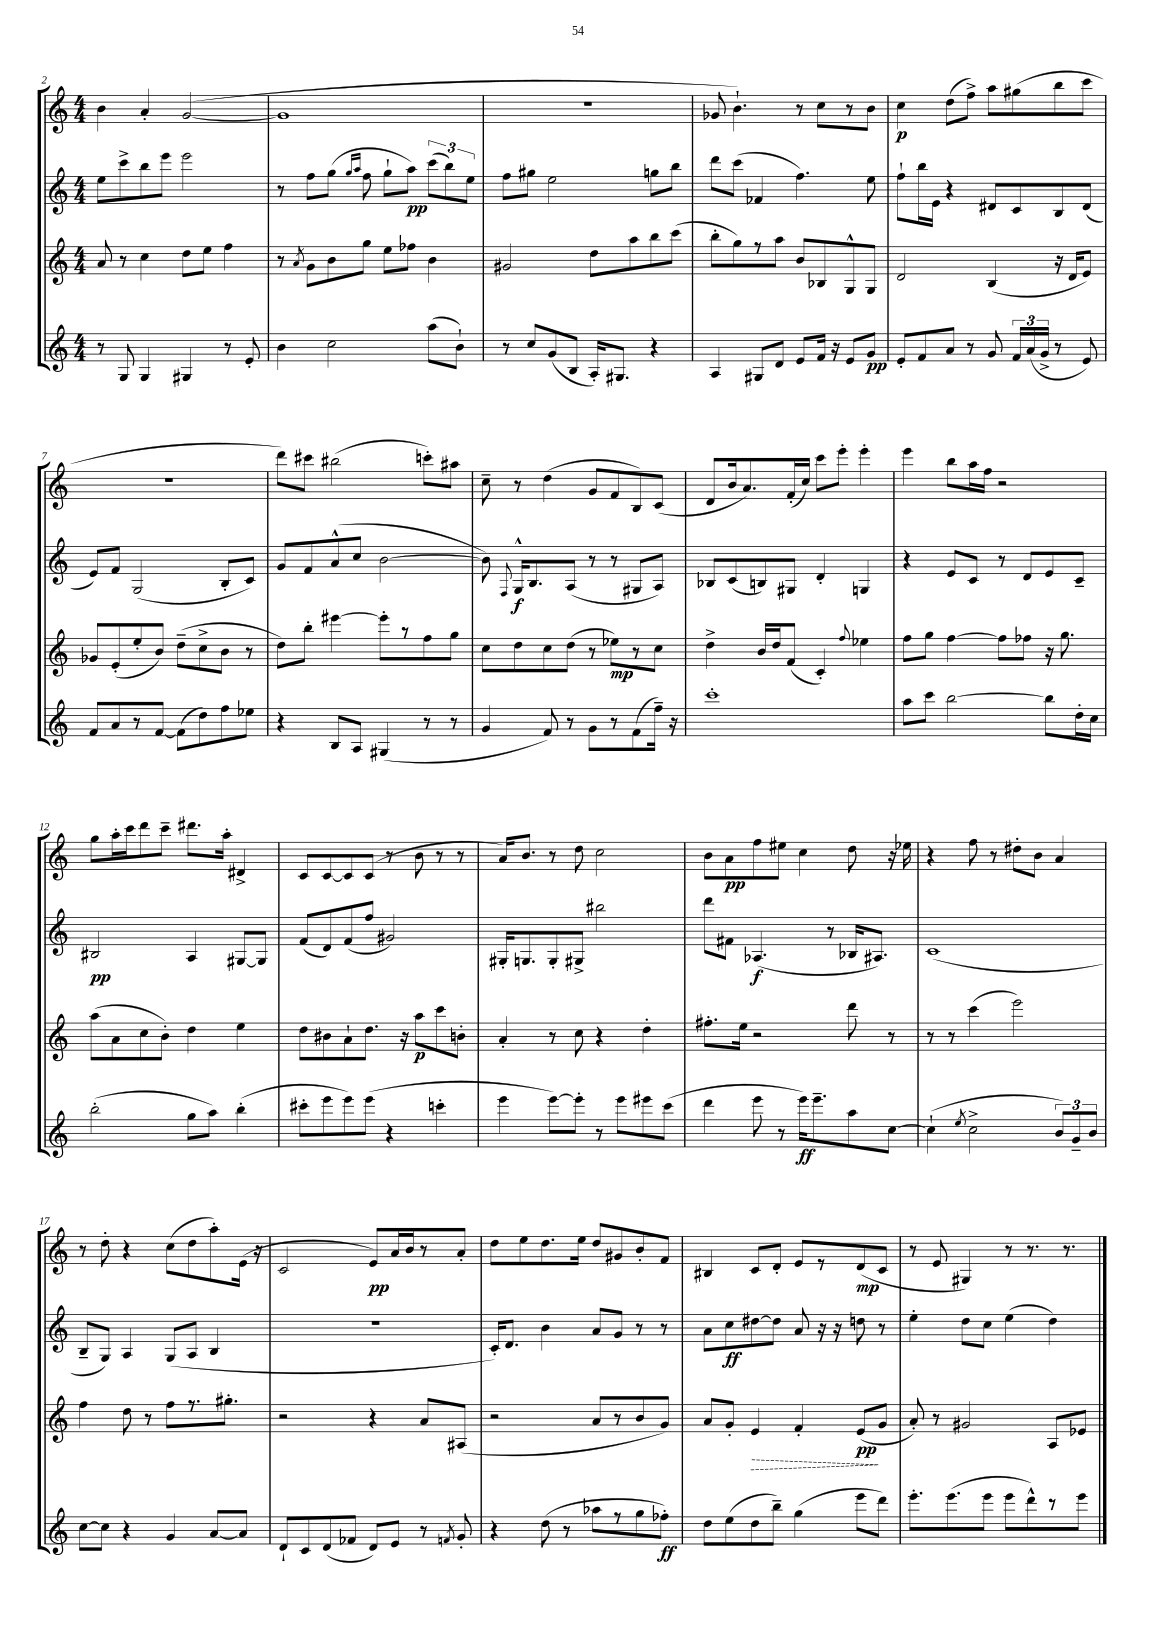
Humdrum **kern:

**kern	**kern	**kern	**kern
*staff4	*staff3	*staff2	*staff1
*clefG2	*clefG2	*clefG2	*clefG2
*k[]	*k[]	*k[]	*k[]
*M4/4	*M4/4	*M4/4	*M4/4
8r	8a	8ee	4b
8G	8r	8ccc^	.
4G	4cc	8bb	4a'
.	.	8eee	.
4G#	8dd	2eee	([2g
.	8ee	.	.
8r	4ff	.	.
8e'	.	.	.
=	=	=	=
4b	8r	8r	1g]
.	8qa	.	.
.	8g	8ff	.
2cc	8b	(8gg	.
.	.	16qqgg	.
.	.	16qqaa	.
.	8gg	8ff	.
.	8ee	8gg`	.
.	8ff-	8aa)	.
(8aa	4b	(12ccc	.
.	.	12bb)	.
8b`)	.	.	.
.	.	12ee	.
=	=	=	=
8r	2g#	8ff	1r
8cc	.	8gg#	.
(8g	.	2ee	.
8B	.	.	.
16A')	8dd	.	.
8.G#	.	.	.
.	8aa	.	.
4r	8bb	8gg	.
.	(8ccc	8bb	.
=	=	=	=
4A	8bb'	8ddd	8g-
.	8gg)	(8ccc	4.b`)
8G#	8r	4f-	.
8d	8aa	.	.
8e	8b	4.ff)	8r
16f	8B-	.	8cc
16r	.	.	.
8e	8G^^	.	8r
8g	8G	8ee	8b
=	=	=	=
8e'	2d	8ff`	4cc
8f	.	16bb	.
.	.	16e	.
8a	.	4r	(8dd
8r	.	.	8ff^)
8g	(4B	8d#	8aa
24f	.	8c	(8gg#
(24a	.	.	.
24g^	.	.	.
8r	16r	8B	8bb
.	16d	.	.
8e)	8e)	(8d#	8ccc
=	=	=	=
8f	8g-	8e)	1r
8a	(8e'	8f	.
8r	8ee'	(2G	.
[8f	8b)	.	.
(8f]	(8dd~	.	.
8dd)	8cc^	.	.
8ff	8b	8B'	.
8ee-	8r	8c)	.
=	=	=	=
4r	8dd)	8g	8ddd)
.	8bb'	8f	8ccc#
8B	[4eee#	(8a^^	(2bb#
8A	.	8cc	.
(4G#	8eee#']	[2b	.
.	8r	.	.
8r	8ff	.	8ccc')
8r	8gg	.	8aa#
=	=	=	=
4g	8cc	8b])	8cc~
.	.	8qqF	.
.	8dd	16G^^	8r
.	.	8.B	.
8f)	8cc	.	(4dd
8r	(8dd	(8A	.
8g	8r	8r	8g
8r	8ee-)	8r	8f
(8f	8r	8G#	8B)
16ff~)	8cc	8A)	(8c
16r	.	.	.
=	=	=	=
1ccc'	4dd^	8B-	8d
.	.	(8c	16b
.	.	.	8.a)
.	16b	8B)	.
.	16dd	.	.
.	(8f	8G#	(16f'
.	.	.	16cc)
.	4c')	4d'	8ccc
.	.	.	8eee'
.	8qqff	.	.
.	4ee-	4G	4eee'
=	=	=	=
8aa	8ff	4r	4eee
8ccc	8gg	.	.
[2bb	[4ff	8e	8bb
.	.	8c	16aa
.	.	.	16ff
.	8ff]	8r	2r
.	8ff-	8d	.
8bb]	16r	8e	.
.	8.gg	.	.
16dd'	.	8c~	.
16cc	.	.	.
=	=	=	=
(2bb'	(8aa	2B#	8gg
.	8a	.	16aa'
.	.	.	16ccc
.	8cc	.	8ddd
.	8b')	.	8ccc~
8gg	4dd	4A	8.ddd#
8aa)	.	.	.
.	.	.	16aa'
(4bb'	4ee	[8G#	4d#^
.	.	8G#]	.
=	=	=	=
8ccc#'	8dd	(8f	8c
8eee	8b#	8d)	[8c
8eee)	8a`	(8f	8c]
(8eee	8.dd	8ff	(8c
4r	.	2g#)	8r
.	16r	.	.
.	8aa	.	8b
4ccc'	8ccc	.	8r
.	8b'	.	8r
=	=	=	=
4eee	4a'	16G#'	16a)
.	.	8.G	8.b
[8eee)	8r	8G'	8r
8eee']	8cc	8G#^	8dd
8r	4r	2bb#	2cc
8eee	.	.	.
8eee#	4dd'	.	.
(8ccc	.	.	.
=	=	=	=
4ddd	8.ff#'	8ddd	8b
.	.	8f#	8a
.	16ee	.	.
8eee	2r	(4.A-	8ff
8r	.	.	8ee#
16eee)	.	.	4cc
8.eee~	.	.	.
.	.	8r	.
8aa	8ddd	16B-	8dd
.	.	8.A#)	.
[8cc	8r	.	16r
.	.	.	16ee-
=	=	=	=
(4cc`]	8r	(1c	4r
.	8r	.	.
8qee	.	.	.
2cc^	(4ccc	.	8ff
.	.	.	8r
.	2eee)	.	8dd#'
.	.	.	8b
12b)	.	.	4a
12g~	.	.	.
12b	.	.	.
=	=	=	=
[8cc	4ff	8B~	8r
8cc]	.	8G)	8dd'
4r	8dd	4A	4r
.	8r	.	.
4g	8ff	(8G	(8cc
.	8.r	8A	8dd
[8a	.	4B	8aa')
.	8.gg#'	.	.
8a]	.	.	(16e
.	.	.	16r
=	=	=	=
8d`	2r	1r	2c
8c	.	.	.
(8d	.	.	.
8f-	.	.	.
8d)	4r	.	8e)
8e	.	.	16a
.	.	.	16b
8r	8a	.	8r
8qf	.	.	.
8g'	(8A#	.	8a'
=	=	=	=
4r	2r	16c')	8dd
.	.	8.d	.
.	.	.	8ee
(8dd	.	4b	8.dd
8r	.	.	.
.	.	.	16ee
8aa-	8a	8a	8dd
8r	8r	8g	8g#
8gg	8b	8r	8b'
8ff-')	8g)	8r	8f
=	=	=	=
8dd	8a	8a	4B#
(8ee	8g'	8cc	.
8dd	4e	[8dd#	8c
8bb~)	.	8dd#]	8d'
(4gg	4f'	8a	8e
.	.	16r	8r
.	.	16r	.
8eee	(8e	8dd	(8d
8ddd)	8g	8r	8c
=	=	=	=
8.eee'	8a')	4ee'	8r
.	8r	.	8e
(8.eee	.	.	.
.	2g#	8dd	4G#)
8eee	.	8cc	.
8eee	.	(4ee	8r
8ddd^^)	.	.	8.r
8r	8A	4dd)	.
.	.	.	8.r
8eee	8e-	.	.
==	==	==	==
*-	*-	*-	*-
